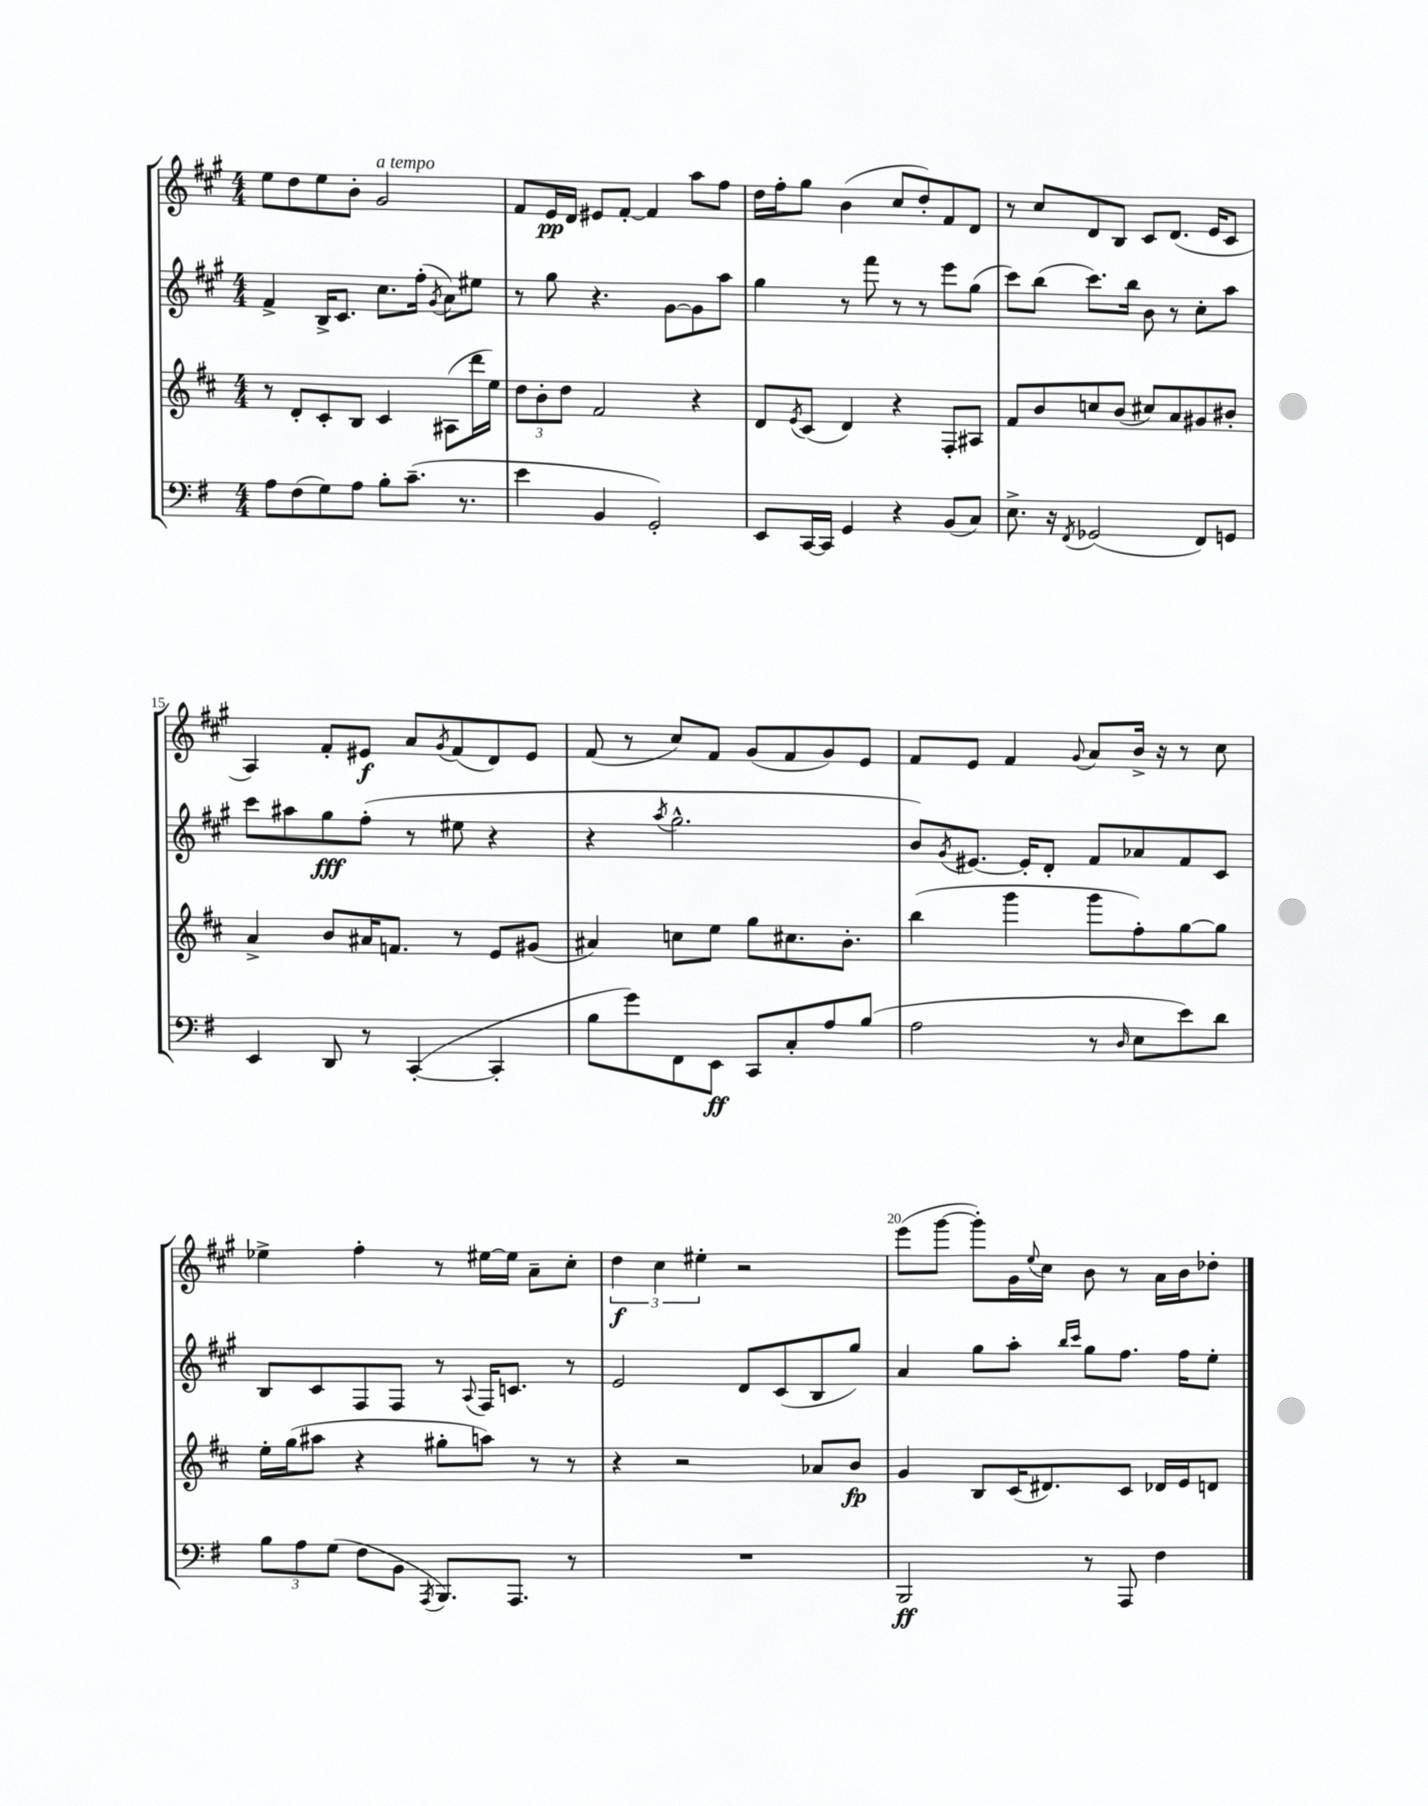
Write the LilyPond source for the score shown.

<<
\new StaffGroup <<
\new Staff = "s0" {
    \clef treble \key a \major \numericTimeSignature \time 4/4
    e''8 d''8 e''8 b'8-. gis'2^\markup { \italic "a tempo" } |
    fis'8 e'16\pp d'16 eis'8 fis'8~-. fis'4 a''8 fis''8 |
    d''16 fis''16-. gis''8 b'4( cis''8 d''8-.) fis'8 d'8 |
    r8 cis''8 d'8 b8 cis'8 d'8.( e'16 cis'8 |
    a4) fis'8-. eis'8\f a'8 \acciaccatura { gis'8 } fis'8( d'8) eis'8 |
    fis'8( r8 cis''8) fis'8 gis'8( fis'8 gis'8) e'8 |
    fis'8 e'8 fis'4 \appoggiatura { gis'8 } a'8 b'16-> r16 r8 cis''8 |
    ees''4-> fis''4-. r8 eis''16~ eis''16 a'8-- cis''8-. |
    \tuplet 3/2 { d''4\f cis''4 eis''4-. } r2 |
    e'''8( gis'''8~ gis'''8-.) gis'16 \appoggiatura { e''8 } cis''16 b'8 r8 a'16 b'16 des''8-. \bar "|." |
}
\new Staff = "s1" {
    \clef treble \key a \major \numericTimeSignature \time 4/4
    fis'4-> b16-> cis'8. cis''8. fis''16-.( \acciaccatura { gis'8 } a'8) eis''8 |
    r8 gis''8 r4. gis'8~ gis'8 a''8 |
    gis''4 r8 fis'''8 r8 r8 e'''8 gis''8( |
    cis'''8) b''8( cis'''8.) b''16 b'8 r8 cis''8-. a''8 |
    cis'''8 ais''8 gis''8\fff fis''8-.( r8 eis''8 r4 |
    r4 \acciaccatura { a''8 } gis''2.-^ |
    b'8) \acciaccatura { gis'8 } eis'8.~ eis'16-. d'8-. fis'8 aes'8 fis'8 cis'8 |
    b8 cis'8 fis8 fis8 r8 \appoggiatura { a8 } fis16 c'8. r8 |
    e'2 d'8 cis'8( b8 gis''8) |
    a'4 gis''8 a''8-. \grace { b''16 cis'''16 } gis''8 fis''8. fis''16 e''8-. \bar "|." |
}
\new Staff = "s2" {
    \clef treble \key d \major \numericTimeSignature \time 4/4
    r8 d'8-. cis'8-. b8 cis'4 ais8( d'''16 e''16) |
    \tuplet 3/2 { d''8 b'8-. d''8 } fis'2 r4 |
    d'8 \acciaccatura { e'8 } cis'8( d'4) r4 fis8-. ais8 |
    fis'8 b'8 c''8 b'8( cis''8) a'8 gis'8 bis'8-. |
    a'4-> b'8 ais'16 f'8. r8 e'8 gis'8( |
    ais'4) c''8 e''8 g''8 cis''8. b'8.-. |
    b''4( g'''4 g'''8 fis''8-.) g''8~ g''8 |
    e''16-. g''16( ais''8 r4 gis''8-. a''8) r8 r8 |
    r4 r2 aes'8 b'8\fp |
    g'4 b8 cis'16( dis'8.) cis'8 des'16 e'16 d'8 \bar "|." |
}
\new Staff = "s3" {
    \clef bass \key g \major \numericTimeSignature \time 4/4
    a8 fis8( g8) a8 b8-. c'8.--( r8. |
    e'4 b,4 g,2-.) |
    e,8 c,16~ c,16 g,4 r4 b,8( c8) |
    e8.-> r16 \acciaccatura { fis,8 } ges,2( fis,8) g,8 |
    e,4 d,8 r8 c,4~-.( c,4-. |
    b8 g'8) fis,8 e,8\ff c,8 c8-. a8 b8( |
    a2 r8 \grace { d16 } e8 e'8) d'8 |
    \tuplet 3/2 { b8 a8 g8( } fis8 b,8 \acciaccatura { a,,8 } b,,8.) a,,8. r8 |
    R1 |
    b,,2\ff r8 a,,8 fis4 \bar "|." |
}
>>
>>
\layout { \context { \Score currentBarNumber = #11 \override BarNumber.break-visibility = ##(#f #t #t) barNumberVisibility = #(every-nth-bar-number-visible 5) } }
